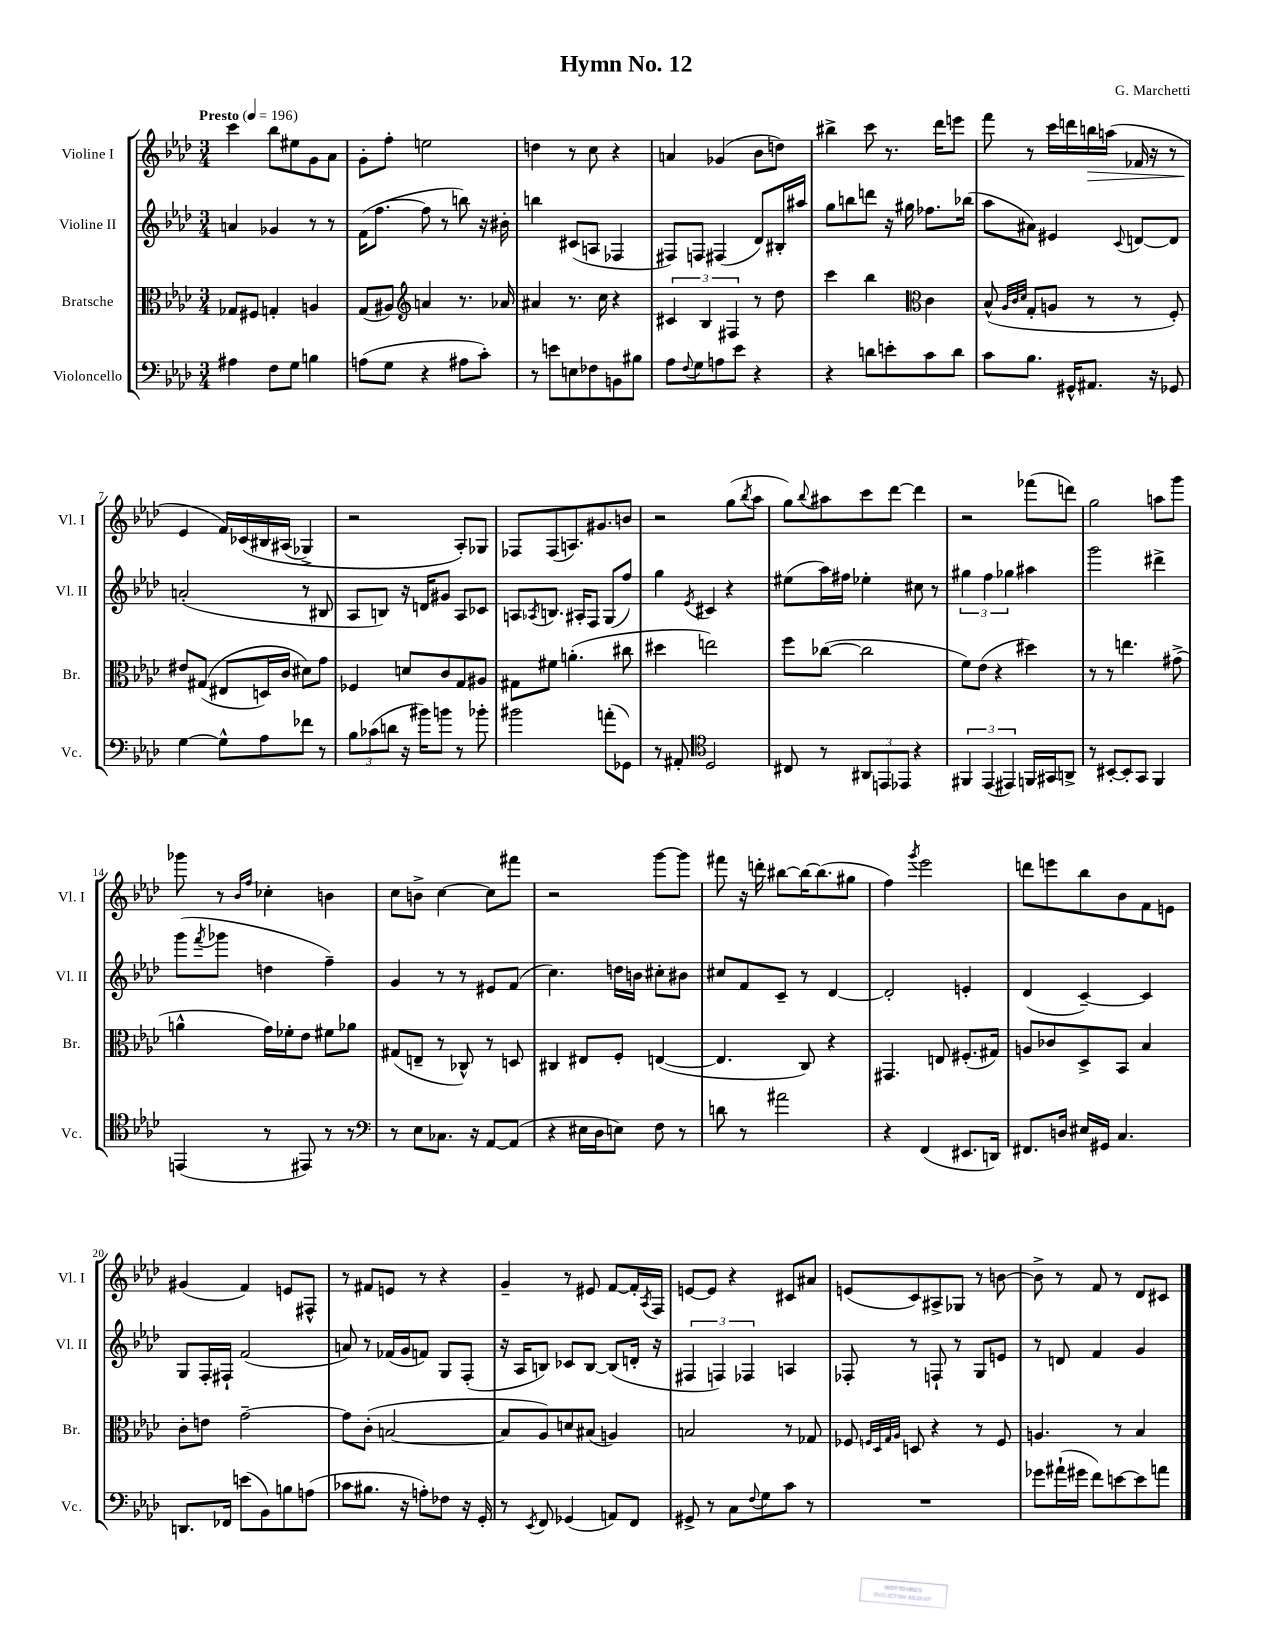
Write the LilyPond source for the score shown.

\header { title = "Hymn No. 12" composer = "G. Marchetti" }
<<
\new StaffGroup <<
\new Staff = "s0" \with { instrumentName = "Violine I" shortInstrumentName = "Vl. I" } {
    \clef treble \key aes \major \numericTimeSignature \time 3/4 \tempo "Presto" 4 = 196
    c'''4 bes''8 eis''8 g'8 aes'8 |
    g'8-. f''8-. e''2 |
    d''4 r8 c''8 r4 |
    a'4 ges'4( bes'8 d''8) |
    bis''4-> c'''8 r8. des'''16 e'''8 |
    f'''8 r8 c'''16 d'''16 b''16\> a''16( fes'16 r16 r8 |
    ees'4\! f'16) ces'16\( bis16 ais16( ges4->) |
    r2 aes8-.\) ges8 |
    fes8 fes8( a8.) gis'8. b'8 |
    r2 g''8( \acciaccatura { bes''8 } aes''8 |
    g''8) \appoggiatura { bes''8 } ais''8 c'''8 des'''8~ des'''4 |
    r2 fes'''8( d'''8) |
    g''2 a''8 g'''8 |
    ges'''8 r8 \grace { bes'16 f''16 } ces''4-. b'4 |
    c''8 b'8-> c''4~ c''8 fis'''8 |
    r2 g'''8~ g'''8 |
    fis'''8 r16 d'''16-. bis''8~ bis''16~ bis''8.( gis''8 |
    f''4) \acciaccatura { g'''8 } ees'''2 |
    d'''8 e'''8 bes''8 bes'8 f'8 e'8 |
    gis'4( f'4) e'8 fis8-^ |
    r8 fis'8 e'8 r8 r4 |
    g'4-- r8 eis'8 f'8~ f'16-. \acciaccatura { aes8 } f16 |
    e'8~ e'8 r4 cis'8 ais'8 |
    e'8( c'8) ais8-> ges8 r8 b'8~ |
    b'8-> r8 f'8 r8 des'8 cis'8 \bar "|." |
}
\new Staff = "s1" \with { instrumentName = "Violine II" shortInstrumentName = "Vl. II" } {
    \clef treble \key aes \major \numericTimeSignature \time 3/4
    a'4 ges'4 r8 r8 |
    f'16( f''8.~ f''8 r8 b''8) r16 bis'16-. |
    b''4 cis'8( a8 fes4 |
    fis8) f8 fis4( des'8) bis16-. ais''16 |
    g''8 b''8 d'''8 r16 gis''16 fes''8. bes''16( |
    aes''8 ais'8) eis'4 \appoggiatura { c'8 } d'8~ d'8 |
    a'2-.( r8 bis8 |
    aes8 b8) r16 d'16 gis'8 aes8 ces'8 |
    a8 \acciaccatura { aes8 } b8. ais16-. f8 g8( f''8) |
    g''4 \acciaccatura { ees'8 } cis'4 r4 |
    eis''8( aes''16) fis''16 ees''4-. cis''8 r8 |
    \tuplet 3/2 { gis''4 f''4 ges''4 } ais''4 |
    g'''2 dis'''4-> |
    g'''8( \acciaccatura { f'''8 } ges'''8 d''4 f''4--) |
    g'4 r8 r8 eis'8 f'8( |
    c''4.) d''16 b'16 cis''8-. bis'8 |
    cis''8 f'8 c'8-- r8 des'4~ |
    des'2-. e'4-. |
    des'4( c'4~--) c'4 |
    g8 f16-. fis16-! f'2( |
    a'8) r8 fes'16( g'16 f'8) g8 f8-.( |
    r16 aes16 b8) ces'8 b8~ b8( d'16-. r16 |
    \tuplet 3/2 { fis4 f4) fes4 } a4 |
    fes8-. r8 f8-! r8 g8 e'8 |
    r8 d'8 f'4 g'4 \bar "|." |
}
\new Staff = "s2" \with { instrumentName = "Bratsche" shortInstrumentName = "Br." } {
    \clef alto \key aes \major \numericTimeSignature \time 3/4
    ges8 fis8 g4-. a4 |
    g8( ais8) \clef treble a'4 r8. aes'16 |
    ais'4 r8. c''16 r4 |
    \tuplet 3/2 { cis'4 bes4 fis4 } r8 des''8 |
    c'''4 bes''4 \clef alto c'4 |
    bes8-^( \grace { aes32 c'32 des'32 } g8-. a8 r8 r8 f8-.) |
    eis'8 gis8(\( eis8 d16) c'16 dis'8\) g'8 |
    fes4 d'8 c'8 g8 ais8 |
    gis8 fis'8 a'4.-.( cis''8 |
    dis''4 e''2) |
    f''8 ces''8~( ces''2 |
    f'8) ees'8( r4 dis''4) |
    r8 r8 e''4. gis'8->( |
    a'4-^ g'16) fes'16-. ees'8 fis'8 aes'8 |
    gis8( e8-- r8 ces8-^) r8 d8 |
    cis4 eis8 f8-. e4~( |
    e4. c8) r4 |
    gis,4. e8 fis8.-.( gis16) |
    a8 ces'8 des8-> bes,8 bes4 |
    c'8-. e'8 g'2~-- |
    g'8 c'8-.( b2~ |
    b8 aes8) d'8 bis8( a4) |
    b2 r8 ges8 |
    fes8 \grace { f32 des32 g32 aes32 } d8 r4 r8 f8 |
    a4. r8 bes4 \bar "|." |
}
\new Staff = "s3" \with { instrumentName = "Violoncello" shortInstrumentName = "Vc." } {
    \clef bass \key aes \major \numericTimeSignature \time 3/4
    ais4 f8 g8 b4 |
    a8( g8 r4 ais8 c'8-.) |
    r8 e'8 e8 fes8 b,8 bis8 |
    aes8 \appoggiatura { f8 } g8 a8 ees'8 r4 |
    r4 d'8 e'8-. c'8 d'8 |
    c'8 bes8. gis,16-^ ais,8. r16 ges,8 |
    g4~ g8-^ aes8 fes'8 r8 |
    \tuplet 3/2 { bes8 ces'8( d'8 } r16 bis'16) b'8 r8 bes'8-. |
    bis'2 a'8-.( ges,8) |
    r8 ais,8-. \clef tenor des2 |
    cis8 r8 \tuplet 3/2 { ais,8 e,8 ees,8 } r4 |
    \tuplet 3/2 { fis,4 ees,4( eis,4) } f,16 gis,16 a,8-> |
    r8 bis,8~-. bis,8-. g,8 f,4 |
    e,4( r8 eis,8) r8 r8 |
    \clef bass r8 ees8 ces8. r16 aes,8~ aes,8( |
    r4 eis16 des16 e8) f8 r8 |
    d'8 r8 ais'2 |
    r4 f,4( eis,8. d,16) |
    fis,8. d16 eis16 gis,16 c4. |
    d,8. fes,16 e'8( bes,8) b8 a8( |
    ces'8 bis8. r16 a8-.) fes8 r16 g,16-. |
    r8 \acciaccatura { ees,8 } f,8 ges,4( a,8) f,8 |
    gis,8-> r8 c8 \appoggiatura { f8 } g8 c'8 r8 |
    R2. |
    ges'8 ais'16-!( gis'16 f'8) e'8~ e'8 a'8 \bar "|." |
}
>>
>>
